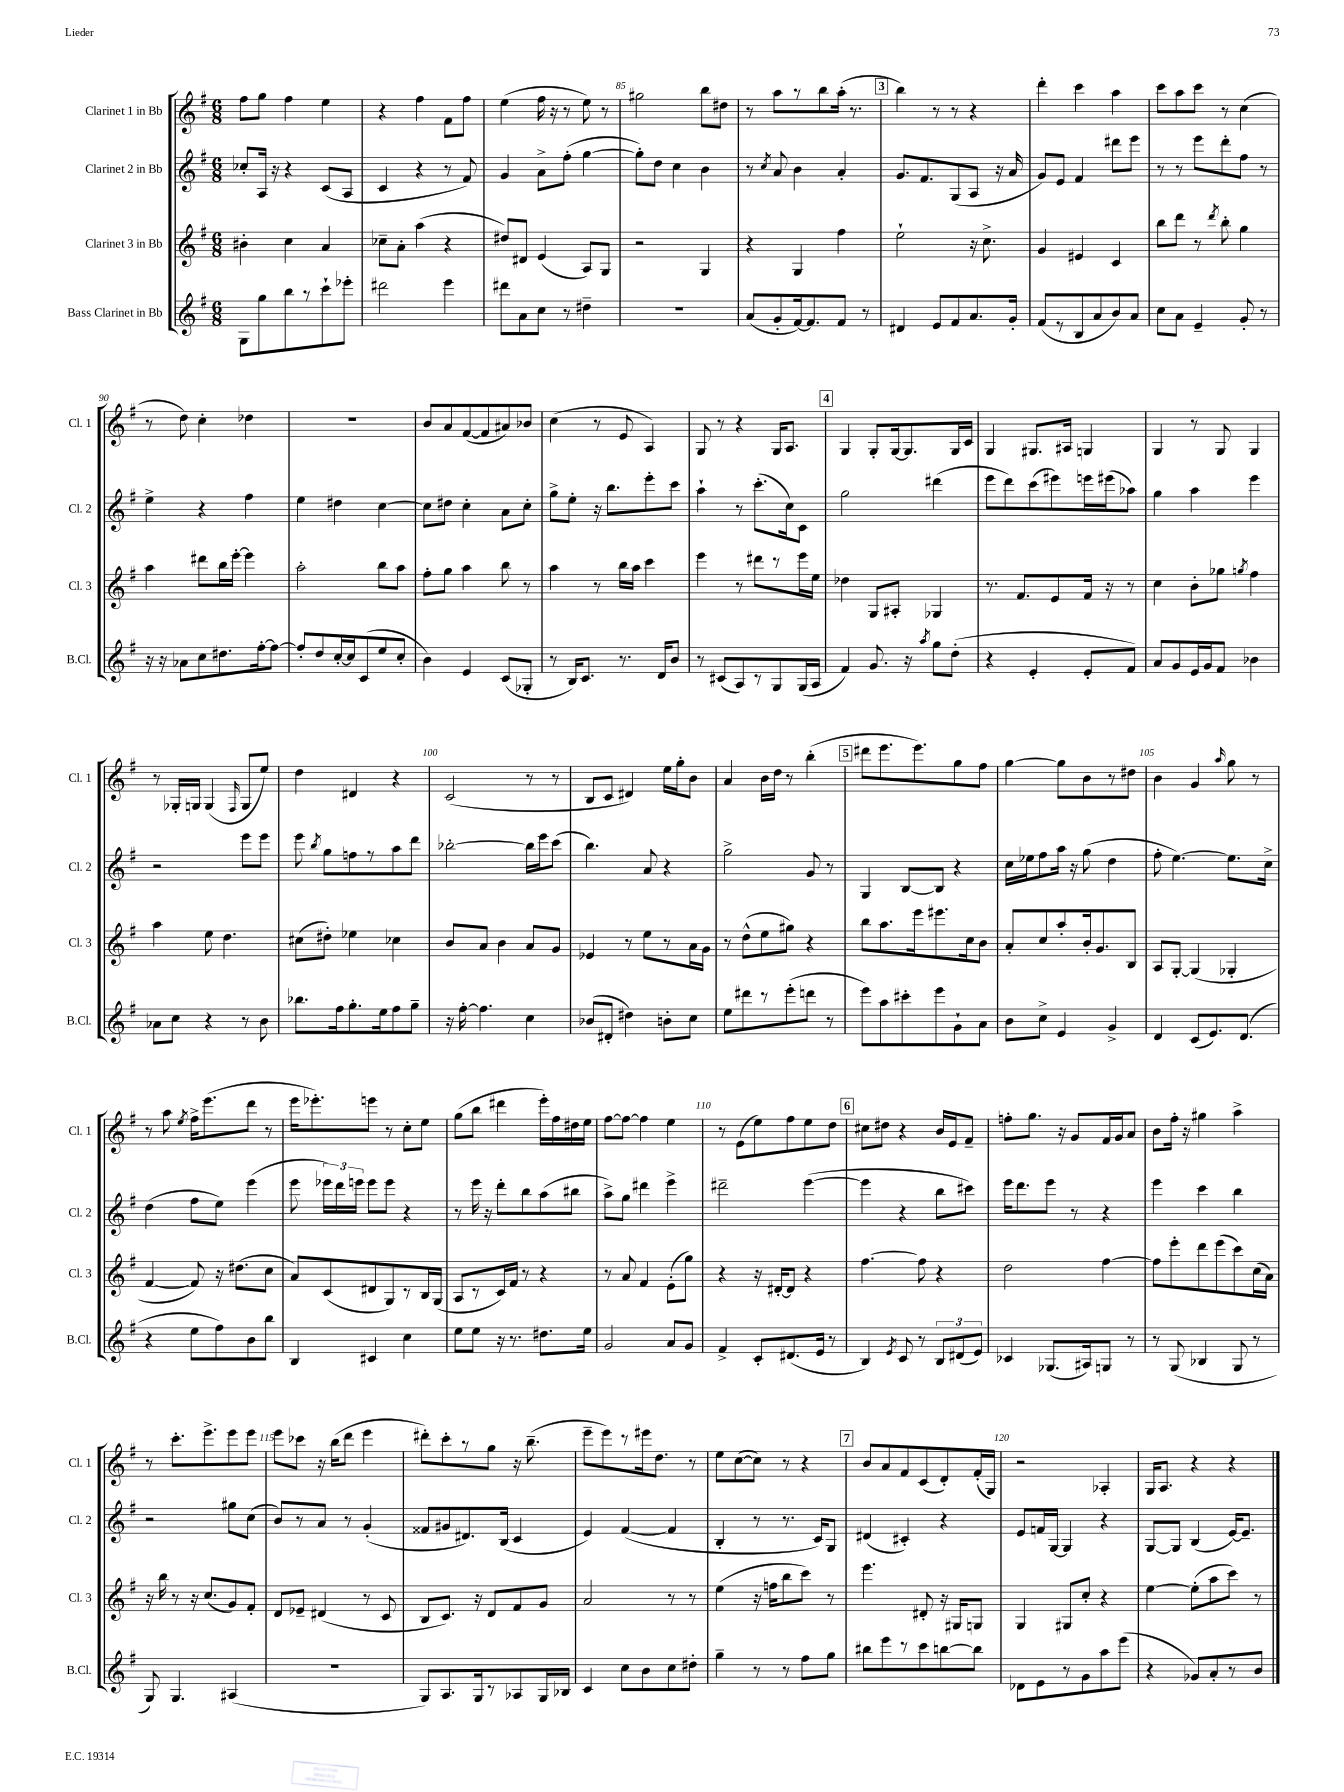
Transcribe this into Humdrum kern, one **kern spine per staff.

**kern	**kern	**kern	**kern
*staff4	*staff3	*staff2	*staff1
*clefG2	*clefG2	*clefG2	*clefG2
*k[f#]	*k[f#]	*k[f#]	*k[f#]
*M6/8	*M6/8	*M6/8	*M6/8
8G\L	4b#'\	8cc-'/L	8ff#\L
8gg\	.	16A/Jk	8gg\J
.	.	16r	.
8bb\	4cc\	4r	4ff#\
8r	.	.	.
8ccc`\	4a/	(8c/L	4ee\
8eee-'\J	.	8A/J	.
=	=	=	=
2ddd#\	8cc-~\L	4c/	4r
.	8a'\J	.	.
.	(4aa\	4r	4ff#\
4eee\	4r	8r	8f#\L
.	.	8f#/)	8ff#\J
=	=	=	=
8ddd#\L	8dd#/L)	4g/	(4ee\
8a\	8d#/J	.	.
8cc\J	(4e/	8a^\L	16ff#\
.	.	.	16r
8r	.	(8ff#'\J	8r
4dd#~\	8A/L)	[4gg\	8ee\)
.	8G/J	.	8r
=	=	=	=
2.r	2r	8gg'\]L)	2gg#\
.	.	8dd\J	.
.	.	4cc\	.
.	4G/	4b\	8bb\L
.	.	.	8dd#\J
=	=	=	=
(8a/L	4r	8r	8r
.	.	8qcc/	.
8g'/	.	8a/	8aa\L
[16f#/k)	4G/	4b\	8r
8.f#/]	.	.	.
.	.	.	8bb\
8f#/J	4ff#\	4a'/	(16aa'\Jk
.	.	.	8.r
8r	.	.	.
=	=	=	=
4d#/	2ee`\	8.g/L	4bb\)
.	.	8.f#/	.
8e/L	.	.	8r
8f#/	.	(8G/	8r
8.a/	16r	8A/J	4r
.	8.cc^\	.	.
.	.	16r	.
16g'/Jk	.	16a/	.
=	=	=	=
(8f#/L	4g/	8g/L)	4ddd'\
8r	.	8e/J	.
8B/	4e#/	4f#/	4ccc\
8a/	.	.	.
8b/)	4c/	8ddd#\L	4aa\
8a/J	.	8eee\J	.
=	=	=	=
8cc\L	8bb\L	8r	8ccc\L
8a\J	8ddd\J	8r	8aa\
4e~/	8r	8eee\L	8ccc\J
.	8qddd/	.	.
.	8bb'\	8ddd'\	8r
8g'/	4gg\	8ff#\J	(4cc\
8r	.	8r	.
=	=	=	=
16r	4aa\	4ee^\	8r
16r	.	.	.
8a-\L	.	.	8dd\)
8cc\	8ddd#\L	4r	4cc'\
8.dd#\	16bb\L	.	.
.	[16eee'\JJ	.	.
.	4eee\]	4ff#\	4dd-\
[16ff#'\k	.	.	.
8ff#\_J	.	.	.
=	=	=	=
8ff#'/]L	2aa'\	4ee\	2.r
8dd/	.	.	.
[16cc'/L	.	4dd#\	.
16cc/]J	.	.	.
(8c/	.	.	.
8ee/	8bb\L	[4cc\	.
8cc'/J	8aa\J	.	.
=	=	=	=
4b\)	8ff#'\L	8cc\]L	8b/L
.	8gg\J	8dd#\J	8a/
4e/	4aa\	4cc'\	([8f#/
.	.	.	8f#/]
(8c/L	8bb\	8a\L	8a#/)
8G-'/J	8r	8cc'\J	8b-/J
=	=	=	=
8r	4aa\	8gg^\L	(4cc\
16B/LK)	.	8ee'\J	.
8.c/J	.	.	.
.	8r	16r	8r
.	.	8.bb\L	.
8.r	16bb\LL	.	8e/
.	16aa\JJ	.	.
.	4ccc\	8eee'\	4A/)
16d/LK	.	.	.
8b/J	.	8ccc\J	.
=	=	=	=
8r	4eee\	4aa`\	8G/
(8c#/L	.	.	8r
8A/)	8r	8r	4r
8r	8ddd#\L	(8.ccc'\L	.
8G/	8r	.	16G/LK
.	.	16cc\k)	8.A/J
(16G/L	16eee\L	8c\J	.
16A/JJ	16ee\JJ	.	.
=	=	=	=
4f#/)	4dd-\	2gg\	4G/
8.g/	8G/L	.	8G'/L
.	8A#'/J	.	[16G/k
16r	.	.	8.G/]
8qaa/	.	.	.
8gg\L	4G-/	(4ddd#\	.
(8dd'\J	.	.	16G/L
.	.	.	16c/JJ
=	=	=	=
4r	8.r	8eee\L	4G/
.	.	8ddd\)	.
.	8.f#/L	.	.
4e'/	.	(8ccc\	8.G#/L
.	8e/	8eee#\)	.
.	.	.	16A#/Jk
8e'/L	16f#/Jk	16eee\L	4G/
.	16r	(16eee#\J	.
8f#/J)	8r	8aa-\J)	.
=	=	=	=
8a/L	4cc\	4gg\	4G/
8g/	.	.	.
16e/L	8b'\L	4aa\	8r
16g/J	.	.	.
8f#/J	8gg-\J	.	8G/
.	8qgg/	.	.
4b-\	4ff#\	4eee\	4G/
=	=	=	=
8a-\L	4aa\	2r	8r
8cc\J	.	.	16G-'/LL
.	.	.	16G/JJ
4r	8ee\	.	(4G/
.	4.dd\	.	.
.	.	.	16qqF#/
8r	.	8eee\L	8G/L
8b\	.	8eee\J	8ee/J)
=	=	=	=
8.bb-\L	(8cc#\L	8eee\	4dd\
.	.	8qbb/	.
.	8dd#'\J)	8gg\L	.
16ff#\k	.	.	.
8.gg'\	4ee-\	8ff\	4d#/
.	.	8r	.
16ee\k	.	.	.
8ff#\	4cc-\	8aa\	4r
8gg~\J	.	8ddd\J	.
=	=	=	=
16r	8b/L	[2bb-'\	(2c/
[16ff#'\	.	.	.
4.ff#\]	8a/J	.	.
.	4b\	.	.
4cc\	8a/L	16bb-\]LL	8r
.	.	16eee\J	.
.	8g/J	(8ccc\J	8r
=	=	=	=
(8b-/L	4e-/	4.bb\)	8B/L
8d#'/J	.	.	8c/J
4dd#\)	8r	.	4d#/)
.	8ee\L	8a/	.
8b'\L	8r	4r	16ee\LL
.	.	.	16gg'\J
8cc\J	16a\L	.	8b\J
.	16g\JJ	.	.
=	=	=	=
8ee\L	8r	2gg^\	4a/
8ddd#\	(8dd^^\L	.	.
8r	8ee\	.	16b\LL
.	.	.	16dd\JJ
(8eee'\	8gg#\J)	.	8r
8ddd\J	4r	8g/	(4bb'\
8r	.	8r	.
=	=	=	=
8eee\L)	8bb\L	4G/	8ddd#\L
8aa\	8.aa\	.	8.eee\
8ccc#'\	.	[8B/L	.
.	16eee\k	.	8.eee\)
8eee\	8.eee#\	8B/]J	.
8g`\	.	4r	8gg\
.	16cc\k	.	.
8a\J	8b\J	.	8ff#\J
=	=	=	=
8b\L	8a'/L	16cc\LL	[4gg\
.	.	16ee-\J	.
8cc^\J	8cc/	8ff#\	.
4e/	8aa'/	16aa\Jk	8gg\]L
.	.	16r	.
.	16b'/k	(8gg\	8b\
.	8.g/	.	.
4g^/	.	4dd\	8r
.	8B/J	.	8dd#\J
=	=	=	=
4d/	8A/L	8ff#'\	4b\
.	[8G'/J	[4.ee\)	.
(8c/L	(4G/]	.	4g/
8.e/)	.	.	.
.	.	.	16qqaa/
.	4G-'/	8.ee\]L	8gg\
(8.d/J	.	.	.
.	.	.	8r
.	.	16cc^\Jk	.
=	=	=	=
4r	[4f#/	(4dd\	8r
.	.	.	8aa\
.	.	.	8qee/
8ee\L	8f#/])	8ff#\L	16ff#^\LK
.	.	.	(8.eee\
8ff#\)	16r	8ee\J)	.
.	(8.dd#\L	.	.
8b\	.	(4eee\	8ddd\J
8bb\J	8cc\J	.	8r
=	=	=	=
4B/	8a/L)	8eee\	16eee\LK
.	.	.	8.eee-'\)
.	(8c/	24eee-\LL)	.
.	.	24ddd\	.
.	.	24eee\JJ	.
4c#/	8d#/	8eee\L	8eee\J
.	8G/)	8eee\J	8r
4cc\	8r	4r	8cc'\L
.	16B/L	.	8ee\J
.	(16G/JJ	.	.
=	=	=	=
8ee\L	8A/L	8r	(8gg\L
8ee\J	8r	16eee\	8bb\J
.	.	16r	.
16r	16c/L)	8ddd'\L	4ddd#\
8.r	16f#/JJ	.	.
.	8r	8bb\	.
8.dd#\L	4r	(8aa\	16eee'\LL)
.	.	.	16ff#\
.	.	8bb#\J	16dd#\
16ee\Jk	.	.	16ee\JJ
=	=	=	=
2g/	8r	8aa^\L)	[8ff#\L
.	8a/	8gg\J	8ff#\_J
.	4f#/	4ddd#\	4ff#\]
8a/L	(8e'\L	4eee^\	4ee\
8g/J	8gg\J)	.	.
=	=	=	=
4f#^/	4r	2ddd#~\	8r
.	.	.	(8e\L
8c'/L	16r	.	8ee\)
.	[16d#'/LK	.	.
(8.d#/	8d#/]J	.	8ff#\
.	4r	([4eee\	8ee\
16e/Jk	.	.	.
8r	.	.	8dd\J
=	=	=	=
4B/)	[4.ff#\	4eee\]	8cc#\L
.	.	.	8dd#\J
8qe/	.	.	.
8c/	.	4r	4r
8r	8ff#\]	.	.
12B/L	4r	8bb\L	16b/LL
.	.	.	16e/J
(12d#/	.	.	.
.	.	8ccc#\J)	8f#~/J
12e/J)	.	.	.
=	=	=	=
4c-/	2dd\	16eee\LK	8ff'\L
.	.	8.ddd\	.
.	.	.	8.gg\J
(8.G-/L	.	8eee\J	.
.	.	.	16r
.	.	8r	8g/L
16A#/k)	.	.	.
8G/J	[4ff#\	4r	16f#/L
.	.	.	16g/J
8r	.	.	8a/J
=	=	=	=
8r	8ff#\]L	4eee\	8b\L
(8G/	8eee'\	.	16ff#'\Jk
.	.	.	16r
4B-/	8ddd\	4ccc\	4gg#\
.	(8eee\	.	.
8G/	8ccc\)	4bb\	4aa^\
8r	(16cc\L	.	.
.	16a\JJ)	.	.
=	=	=	=
8G/)	16r	2r	8r
.	16bb\	.	.
4.G/	8r	.	8.ccc'\L
.	16r	.	.
.	(8.cc/L	.	8.eee^\
(4A#/	8g/)	8gg#\L	8eee\
.	8f#'/J	(8cc\J	8eee\J
=	=	=	=
2.r	8d/L	8b/L)	8eee\L
.	8e-~/J	8r	8ccc-\J
.	(4d#/	8a/J	16r
.	.	.	(16bb\LK
.	.	8r	8ddd\J
.	8r	(4g'/	4eee\
.	8c/	.	.
=	=	=	=
8G/L)	8B/L	8f##/L	8ddd#'\L)
8.A/	8.c/J)	8g#/	8ccc'\
.	.	8.d#/)	8r
16G/k	16r	.	.
8r	8d/L	.	8gg\J
.	.	(16B/Jk	.
8A-/	8f#/	4c/	16r
.	.	.	(8.bb~\
16G/L	8g/J	.	.
16B-/JJ	.	.	.
=	=	=	=
4c/	2a/	4e/)	8eee~\L
.	.	.	8eee\)
8cc\L	.	([4f#/	8r
8b\	.	.	16eee#\k
.	.	.	8.dd\J
8cc\	8r	4f#/]	.
8dd#'\J	8r	.	8r
=	=	=	=
4gg~\	(4ee\	4B'/	8ee\L
.	.	.	([8cc\
8r	16r	8r	8cc\]J)
.	16ff\LK	.	.
8r	8bb\	8.r	8r
8ff#\L	8ccc\J)	.	4r
.	.	16c/LK)	.
8gg\J	8r	8G/J	.
=	=	=	=
8bb#\L	4.eee\	(4d#/	8b/L
8eee\	.	.	8a/
8r	.	4c#'/)	8f#/
8ccc\	8d#'/	.	(8c/
[8bb\	16r	4r	8d'/)
.	16G#/LK	.	.
8bb\]J	8G/J	.	(16f#'/L
.	.	.	16G/JJ)
=	=	=	=
8d-\L	4G/	8e/L	2r
8e\	.	16f/L	.
.	.	[16G/JJ	.
8r	8G#/L	4G/]	.
8g\	8cc'/J	.	.
8aa\	4r	4r	4A-'/
(8eee\J	.	.	.
=	=	=	=
4r	[4ee\	[8G/L	16G/LK
.	.	.	8.A/J
.	.	8G/]J	.
8g-/L)	(8ee'\]L	(4B/	4r
8a'/	8aa\	.	.
8r	8ccc\J)	[16e/LK)	4r
.	.	8.e~/]J	.
8b/J	8r	.	.
==	==	==	==
*-	*-	*-	*-
